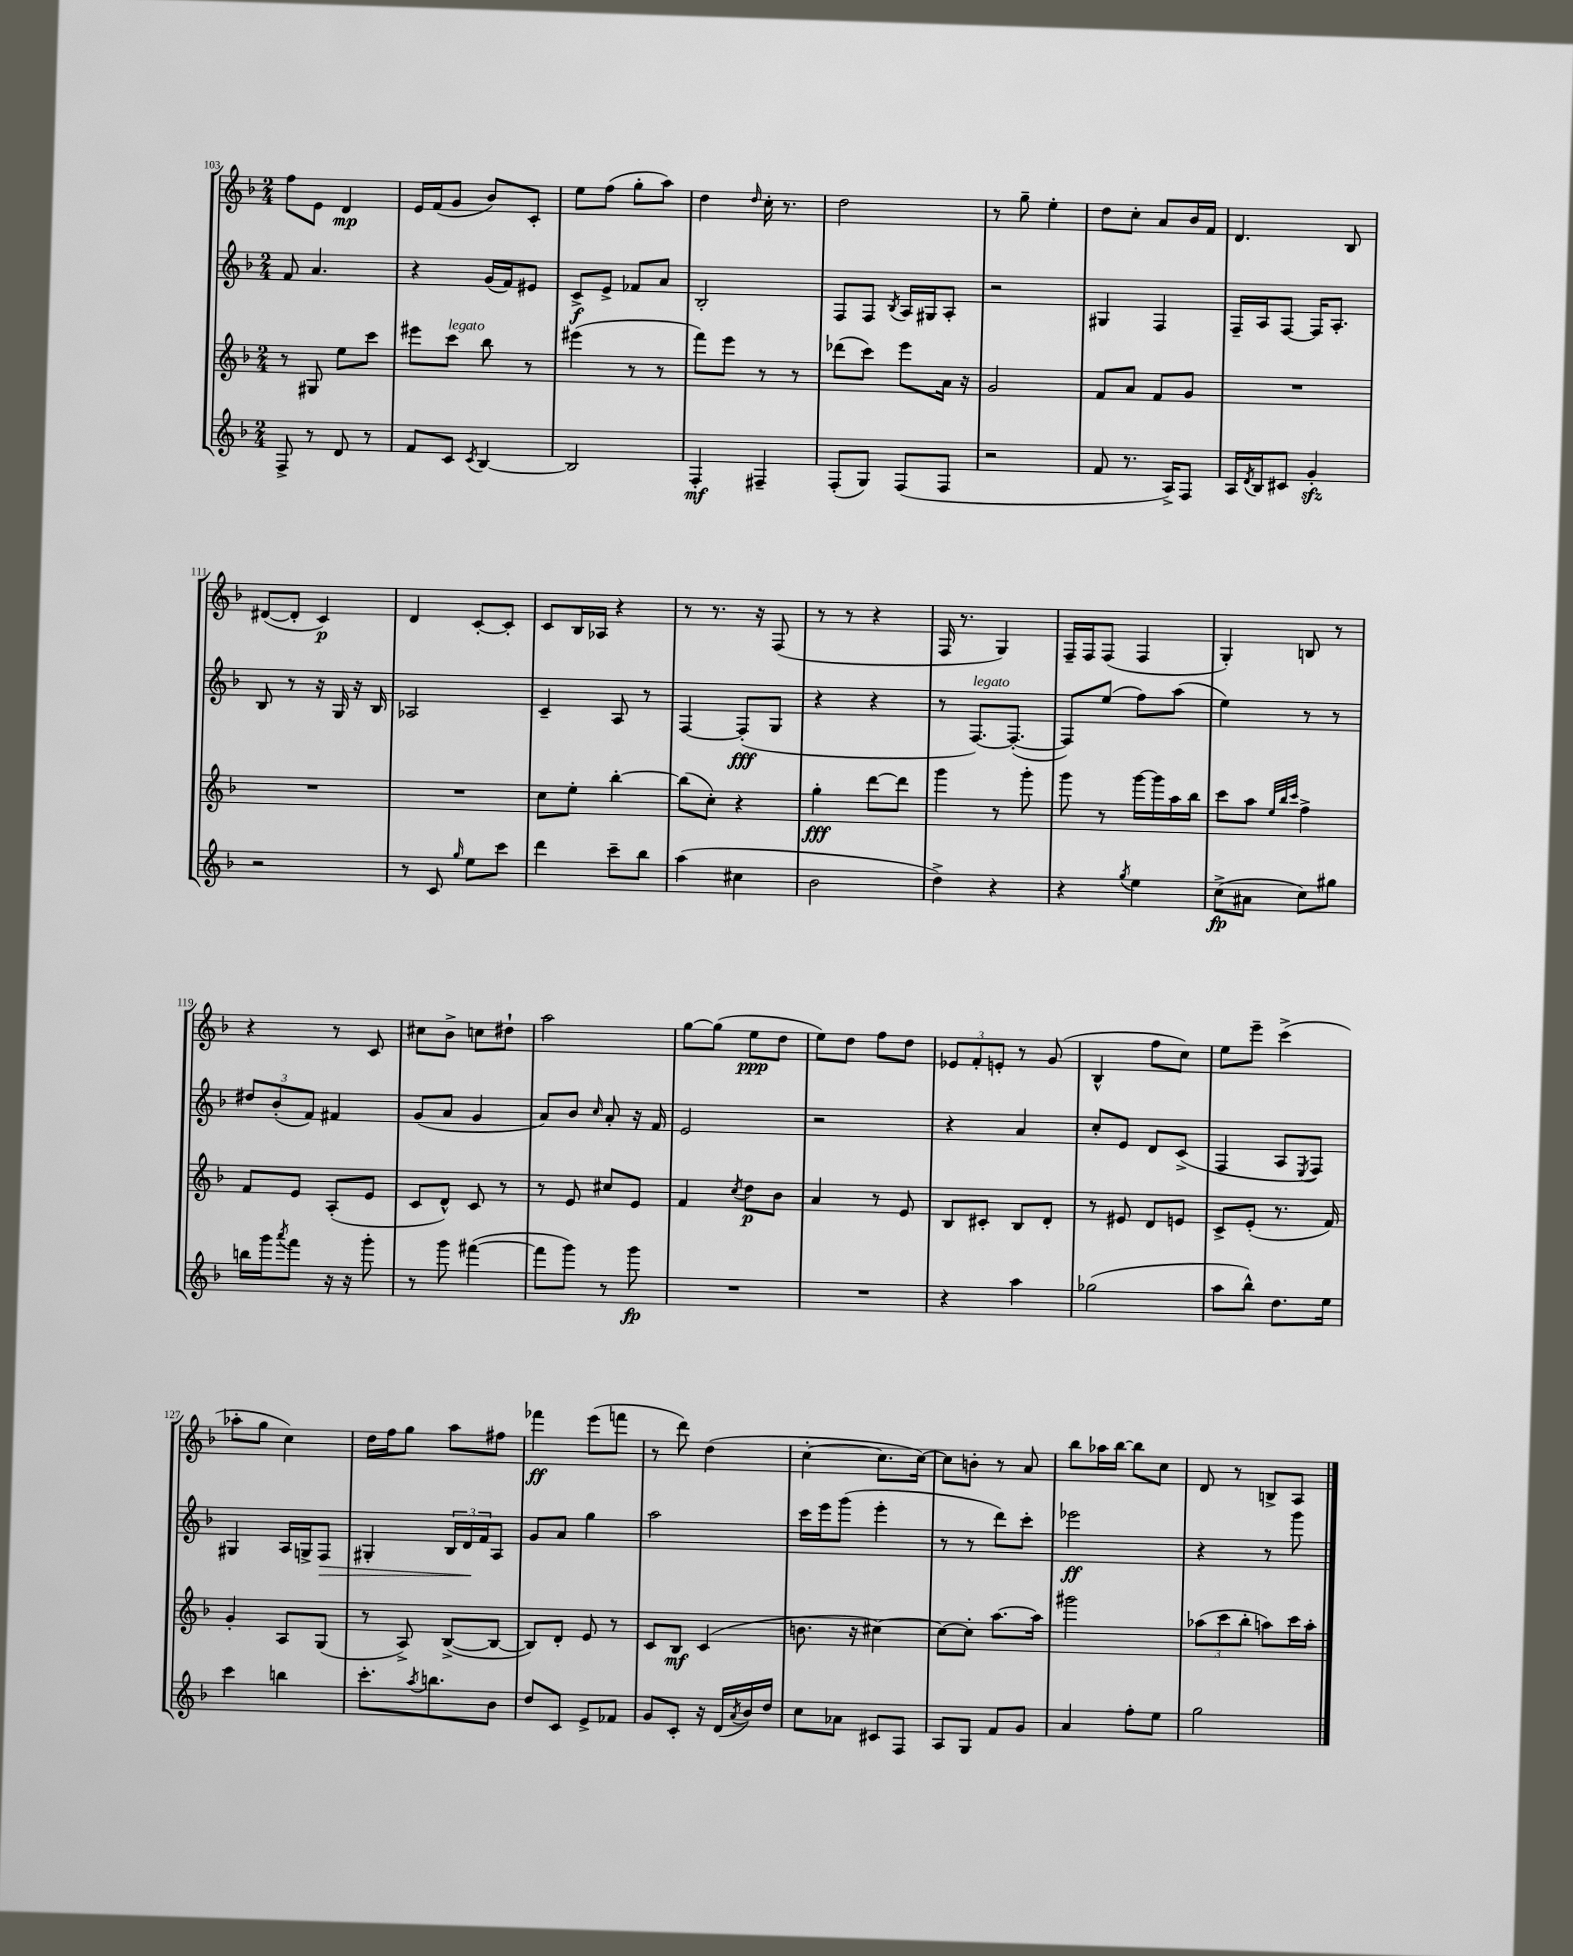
<<
\new StaffGroup <<
\new Staff = "s0" {
    \clef treble \key f \major \numericTimeSignature \time 2/4
    f''8 e'8 d'4\mp |
    e'16 f'16( g'8 bes'8) c'8-. |
    e''8 f''8( g''8-. a''8) |
    d''4 \grace { d''16 } c''16-. r8. |
    d''2 |
    r8 g''8-- e''4-. |
    d''8 c''8-. a'8 bes'16 f'16 |
    d'4. bes8 |
    dis'8~( dis'8-. c'4\p) |
    d'4 c'8~-. c'8-. |
    c'8 bes16 aes16 r4 |
    r8 r8. r16 f8( |
    r8 r8 r4 |
    f16 r8. g4) |
    f16-- f16 f8( f4 |
    g4-.) b8 r8 |
    r4 r8 c'8 |
    cis''8 bes'8-> c''8 dis''8-! |
    a''2 |
    g''8~ g''8( e''8\ppp d''8 |
    e''8) d''8 f''8 d''8 |
    \tuplet 3/2 { ees'8 f'8-. e'8-. } r8 g'8( |
    bes4-^ f''8 c''8) |
    e''8 e'''8-- c'''4->( |
    aes''8-. g''8 c''4) |
    d''16 f''16 g''8 a''8 fis''8 |
    fes'''4\ff e'''8( f'''8 |
    r8 d'''8) d''4( |
    c''4~-. c''8. c''16~) |
    c''8 b'8-. r8 a'8 |
    bes''8 aes''16 bes''16~ bes''8 c''8 |
    d'8 r8 b8-> a8 \bar "|." |
}
\new Staff = "s1" {
    \clef treble \key f \major \numericTimeSignature \time 2/4
    f'8 a'4. |
    r4 g'16( f'16) eis'8 |
    c'8->\f e'8-> fes'8 a'8 |
    bes2-. |
    f8 f8 \acciaccatura { bes8 } a16 gis16 a8-. |
    r2 |
    gis4 f4 |
    f16-- a16 f8~ f16 a8.-. |
    bes8 r8 r16 g16 r16 bes16 |
    aes2 |
    c'4-- a8 r8 |
    f4~ f8-.\fff( g8 |
    r4 r4 |
    r8 f8.~^\markup { \italic "legato" }) f8.~-.( |
    f8) e''8( f''8) a''8( |
    e''4) r8 r8 |
    \tuplet 3/2 { dis''8 bes'8-.( f'8) } fis'4 |
    g'8( a'8 g'4 |
    a'8) bes'8 \grace { c''16 } a'8-. r16 f'16 |
    e'2 |
    r2 |
    r4 a'4 |
    c''8-. e'8 d'8 c'8->( |
    f4 a8 \acciaccatura { e8 } f8) |
    gis4 a16 g16-> f8\> |
    gis4-. \tuplet 3/2 { bes16 d'16\! f'16 } a8 |
    g'8 a'8 g''4 |
    a''2 |
    c'''16 e'''16 g'''8( e'''4-. |
    r8 r8 d'''8) c'''8-. |
    ees'''2\ff |
    r4 r8 g'''8 \bar "|." |
}
\new Staff = "s2" {
    \clef treble \key f \major \numericTimeSignature \time 2/4
    r8 gis8 e''8 c'''8 |
    eis'''8 c'''8^\markup { \italic "legato" } bes''8 r8 |
    eis'''4( r8 r8 |
    f'''8) e'''8 r8 r8 |
    des'''8( c'''8) e'''8 a'16 r16 |
    g'2 |
    f'8 a'8 f'8 g'8 |
    R2 |
    R2 |
    R2 |
    c''8 e''8-. bes''4~-. |
    bes''8( c''8-.) r4 |
    g''4-.\fff d'''8~ d'''8 |
    g'''4 r8 g'''8-. |
    g'''8 r8 g'''16~ g'''16 a''16 bes''16 |
    c'''8 a''8 \grace { e''32 bes''32 c'''32 } f''4-> |
    f'8 e'8 a8-.( e'8 |
    c'8 d'8-^) c'8 r8 |
    r8 e'8 cis''8 e'8 |
    f'4 \acciaccatura { c''8 } d''8\p bes'8 |
    a'4 r8 e'8 |
    bes8 cis'8-. bes8 d'8-. |
    r8 eis'8 d'8 e'8 |
    c'8-> e'8-.( r8. f'16) |
    g'4-. a8 g8( |
    r8 a8->) bes8~->( bes8~ |
    bes8) d'8-. e'8 r8 |
    c'8 bes8\mf c'4( |
    b'8. r16 cis''4~) |
    cis''8~ cis''8-. a''8.~ a''16 |
    gis'''2 |
    \tuplet 3/2 { aes''8( c'''8 bes''8-. } a''8) c'''16 a''16-. \bar "|." |
}
\new Staff = "s3" {
    \clef treble \key f \major \numericTimeSignature \time 2/4
    f8-> r8 d'8 r8 |
    f'8 c'8 \acciaccatura { c'8 } bes4~ |
    bes2 |
    f4-.\mf fis4-- |
    f8-.( g8) f8( f8 |
    r2 |
    f'8 r8. a16->) f8 |
    a16 \acciaccatura { d'8 } bes16 cis'8 g'4-.\sfz |
    r2 |
    r8 c'8 \grace { g''16 } e''8 c'''8 |
    d'''4 c'''8-- bes''8 |
    a''4( cis''4 |
    bes'2 |
    d''4->) r4 |
    r4 \acciaccatura { g''8 } e''4 |
    c''8->\fp( ais'8 c''8) gis''8 |
    b''16 g'''16 \acciaccatura { a'''8 } f'''8 r16 r16 g'''8-. |
    r8 g'''8 fis'''4~( |
    fis'''8 g'''8) r8 g'''8\fp |
    R2 |
    R2 |
    r4 a''4 |
    ges''2( |
    a''8 bes''8-^) d''8. e''16 |
    c'''4 b''4 |
    c'''8.-. \acciaccatura { a''8 } b''8. bes'8 |
    d''8 c'8 e'8-> fes'8 |
    g'8 c'8-. r16 d'16( \acciaccatura { a'8 } bes'16) d''16 |
    c''8 aes'8 cis'8 f8 |
    a8 g8 f'8 g'8 |
    a'4 f''8-. e''8 |
    g''2 \bar "|." |
}
>>
>>
\layout { \context { \Score currentBarNumber = #103 } }
